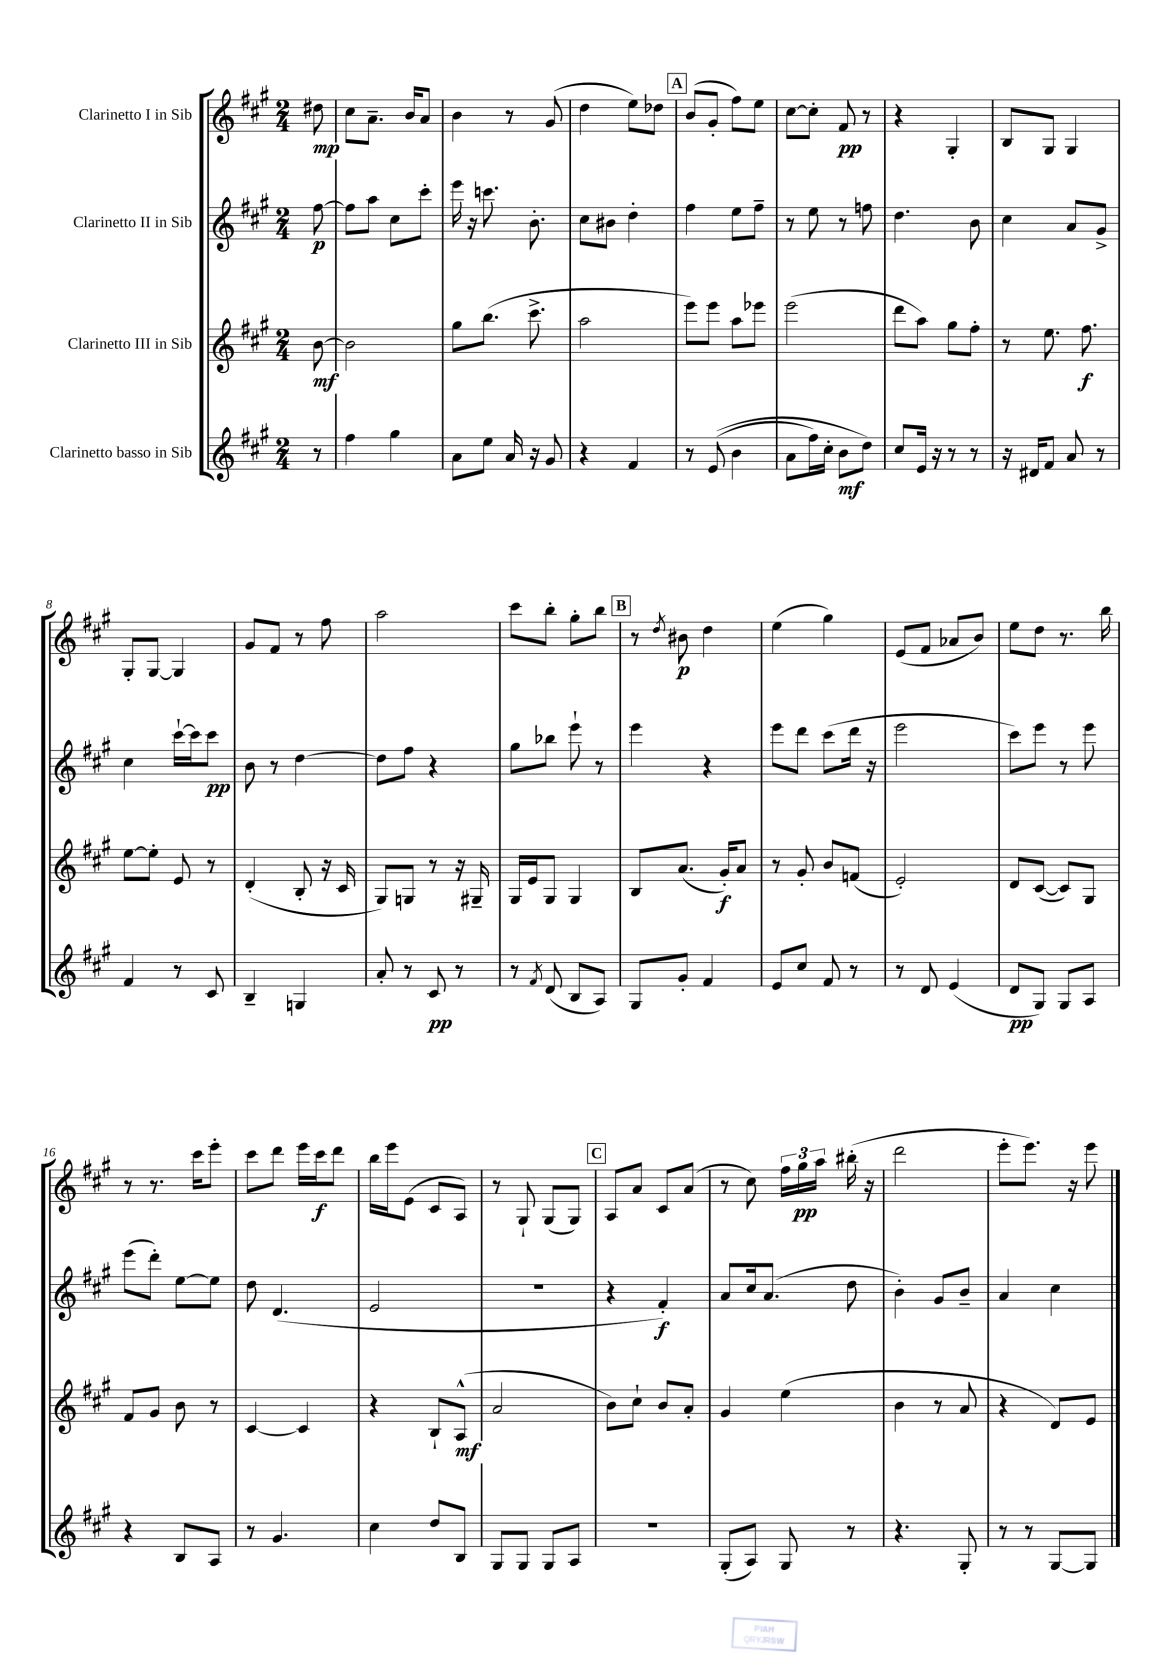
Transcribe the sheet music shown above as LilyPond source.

<<
\new StaffGroup <<
\new Staff = "s0" \with { instrumentName = "Clarinetto I in Sib" } {
    \clef treble \key a \major \numericTimeSignature \time 2/4 \partial 8
    \autoBeamOff dis''8\mp |
    cis''8[ a'8.]-- b'16[ a'8] |
    b'4 r8 gis'8( |
    d''4 e''8[) des''8] |
    \mark \markup { \box "A" } b'8[( gis'8]-. fis''8[) e''8] |
    cis''8[~ cis''8]-. fis'8\pp r8 |
    r4 gis4-. |
    b8[ gis8] gis4 |
    gis8[-. gis8]~ gis4 |
    gis'8[ fis'8] r8 fis''8 |
    a''2 |
    cis'''8[ b''8]-. gis''8[-. b''8] |
    \mark \markup { \box "B" } r8 \acciaccatura { d''8 } bis'8\p d''4 |
    e''4( gis''4) |
    e'8[( fis'8] aes'8[ b'8]) |
    e''8[ d''8] r8. b''16 |
    r8 r8. cis'''16[ e'''8]-. |
    cis'''8[ d'''8] e'''16[ cis'''16\f d'''8] |
    b''16[ e'''16 e'8]( cis'8[ a8]) |
    r8 gis8-! gis8[( gis8]) |
    \mark \markup { \box "C" } a8[ a'8] cis'8[ a'8]( |
    r8 cis''8) \tuplet 3/2 { fis''16[ gis''16\pp a''16] } bis''16-.( r16 |
    d'''2 |
    e'''8[-. e'''8.]) r16 e'''8 \bar "|." |
}
\new Staff = "s1" \with { instrumentName = "Clarinetto II in Sib" } {
    \clef treble \key a \major \numericTimeSignature \time 2/4 \partial 8
    \autoBeamOff fis''8~\p |
    fis''8[ a''8] cis''8[ cis'''8]-. |
    e'''16 r16 c'''8. b'8.-. |
    cis''8[ bis'8] d''4-. |
    \mark \markup { \box "A" } fis''4 e''8[ fis''8]-- |
    r8 e''8 r8 f''8 |
    d''4. b'8 |
    cis''4 a'8[ gis'8]-> |
    cis''4 cis'''16[~-! cis'''16 cis'''8]\pp |
    b'8 r8 d''4~ |
    d''8[ fis''8] r4 |
    gis''8[ bes''8] e'''8-! r8 |
    \mark \markup { \box "B" } e'''4 r4 |
    e'''8[ d'''8] cis'''8[( d'''16] r16 |
    e'''2 |
    cis'''8[) e'''8] r8 e'''8 |
    e'''8[( d'''8]-.) e''8[~ e''8] |
    d''8 d'4.( |
    e'2 |
    R2 |
    \mark \markup { \box "C" } r4 fis'4-.\f) |
    a'8[ cis''16 a'8.]( d''8 |
    b'4-.) gis'8[ b'8]-- |
    a'4 cis''4 \bar "|." |
}
\new Staff = "s2" \with { instrumentName = "Clarinetto III in Sib" } {
    \clef treble \key a \major \numericTimeSignature \time 2/4 \partial 8
    \autoBeamOff b'8~\mf |
    b'2 |
    gis''8[ b''8.]( cis'''8.-> |
    a''2 |
    \mark \markup { \box "A" } e'''8[) e'''8] a''8[ ees'''8] |
    e'''2( |
    d'''8[ a''8]) gis''8[ fis''8]-. |
    r8 e''8. fis''8.\f |
    e''8[~ e''8]-. e'8 r8 |
    d'4-.( b8-. r16 cis'16 |
    gis8[) g8] r8 r16 gis16-- |
    gis16[ e'16 gis8] gis4 |
    \mark \markup { \box "B" } b8[ a'8.]( gis'16[-.\f) a'8] |
    r8 gis'8-. b'8[ f'8]( |
    e'2-.) |
    d'8[ cis'8]~( cis'8[) gis8] |
    fis'8[ gis'8] b'8 r8 |
    cis'4~ cis'4 |
    r4 b8[-! a8]-^\mf( |
    a'2 |
    \mark \markup { \box "C" } b'8[) cis''8]-! b'8[ a'8]-. |
    gis'4 e''4( |
    b'4 r8 a'8 |
    r4 d'8[) e'8] \bar "|." |
}
\new Staff = "s3" \with { instrumentName = "Clarinetto basso in Sib" } {
    \clef treble \key a \major \numericTimeSignature \time 2/4 \partial 8
    \autoBeamOff r8 |
    fis''4 gis''4 |
    a'8[ e''8] a'16 r16 gis'8 |
    r4 fis'4 |
    \mark \markup { \box "A" } r8 e'8(\( b'4 |
    a'8[ fis''16) cis''16]-. b'8[\mf d''8]\) |
    cis''8[ e'16] r16 r8 r8 |
    r16 dis'16[ fis'8] a'8 r8 |
    fis'4 r8 cis'8 |
    b4-- g4 |
    a'8-. r8 cis'8\pp r8 |
    r8 \acciaccatura { fis'8 } d'8( b8[ a8]) |
    \mark \markup { \box "B" } gis8[ gis'8]-. fis'4 |
    e'8[ cis''8] fis'8 r8 |
    r8 d'8 e'4( |
    d'8[\pp gis8]) gis8[ a8] |
    r4 b8[ a8] |
    r8 gis'4. |
    cis''4 d''8[ b8] |
    gis8[ gis8] gis8[ a8] |
    \mark \markup { \box "C" } R2 |
    gis8[-.( a8]) gis8 r8 |
    r4. gis8-. |
    r8 r8 gis8[~ gis8] \bar "|." |
}
>>
>>
